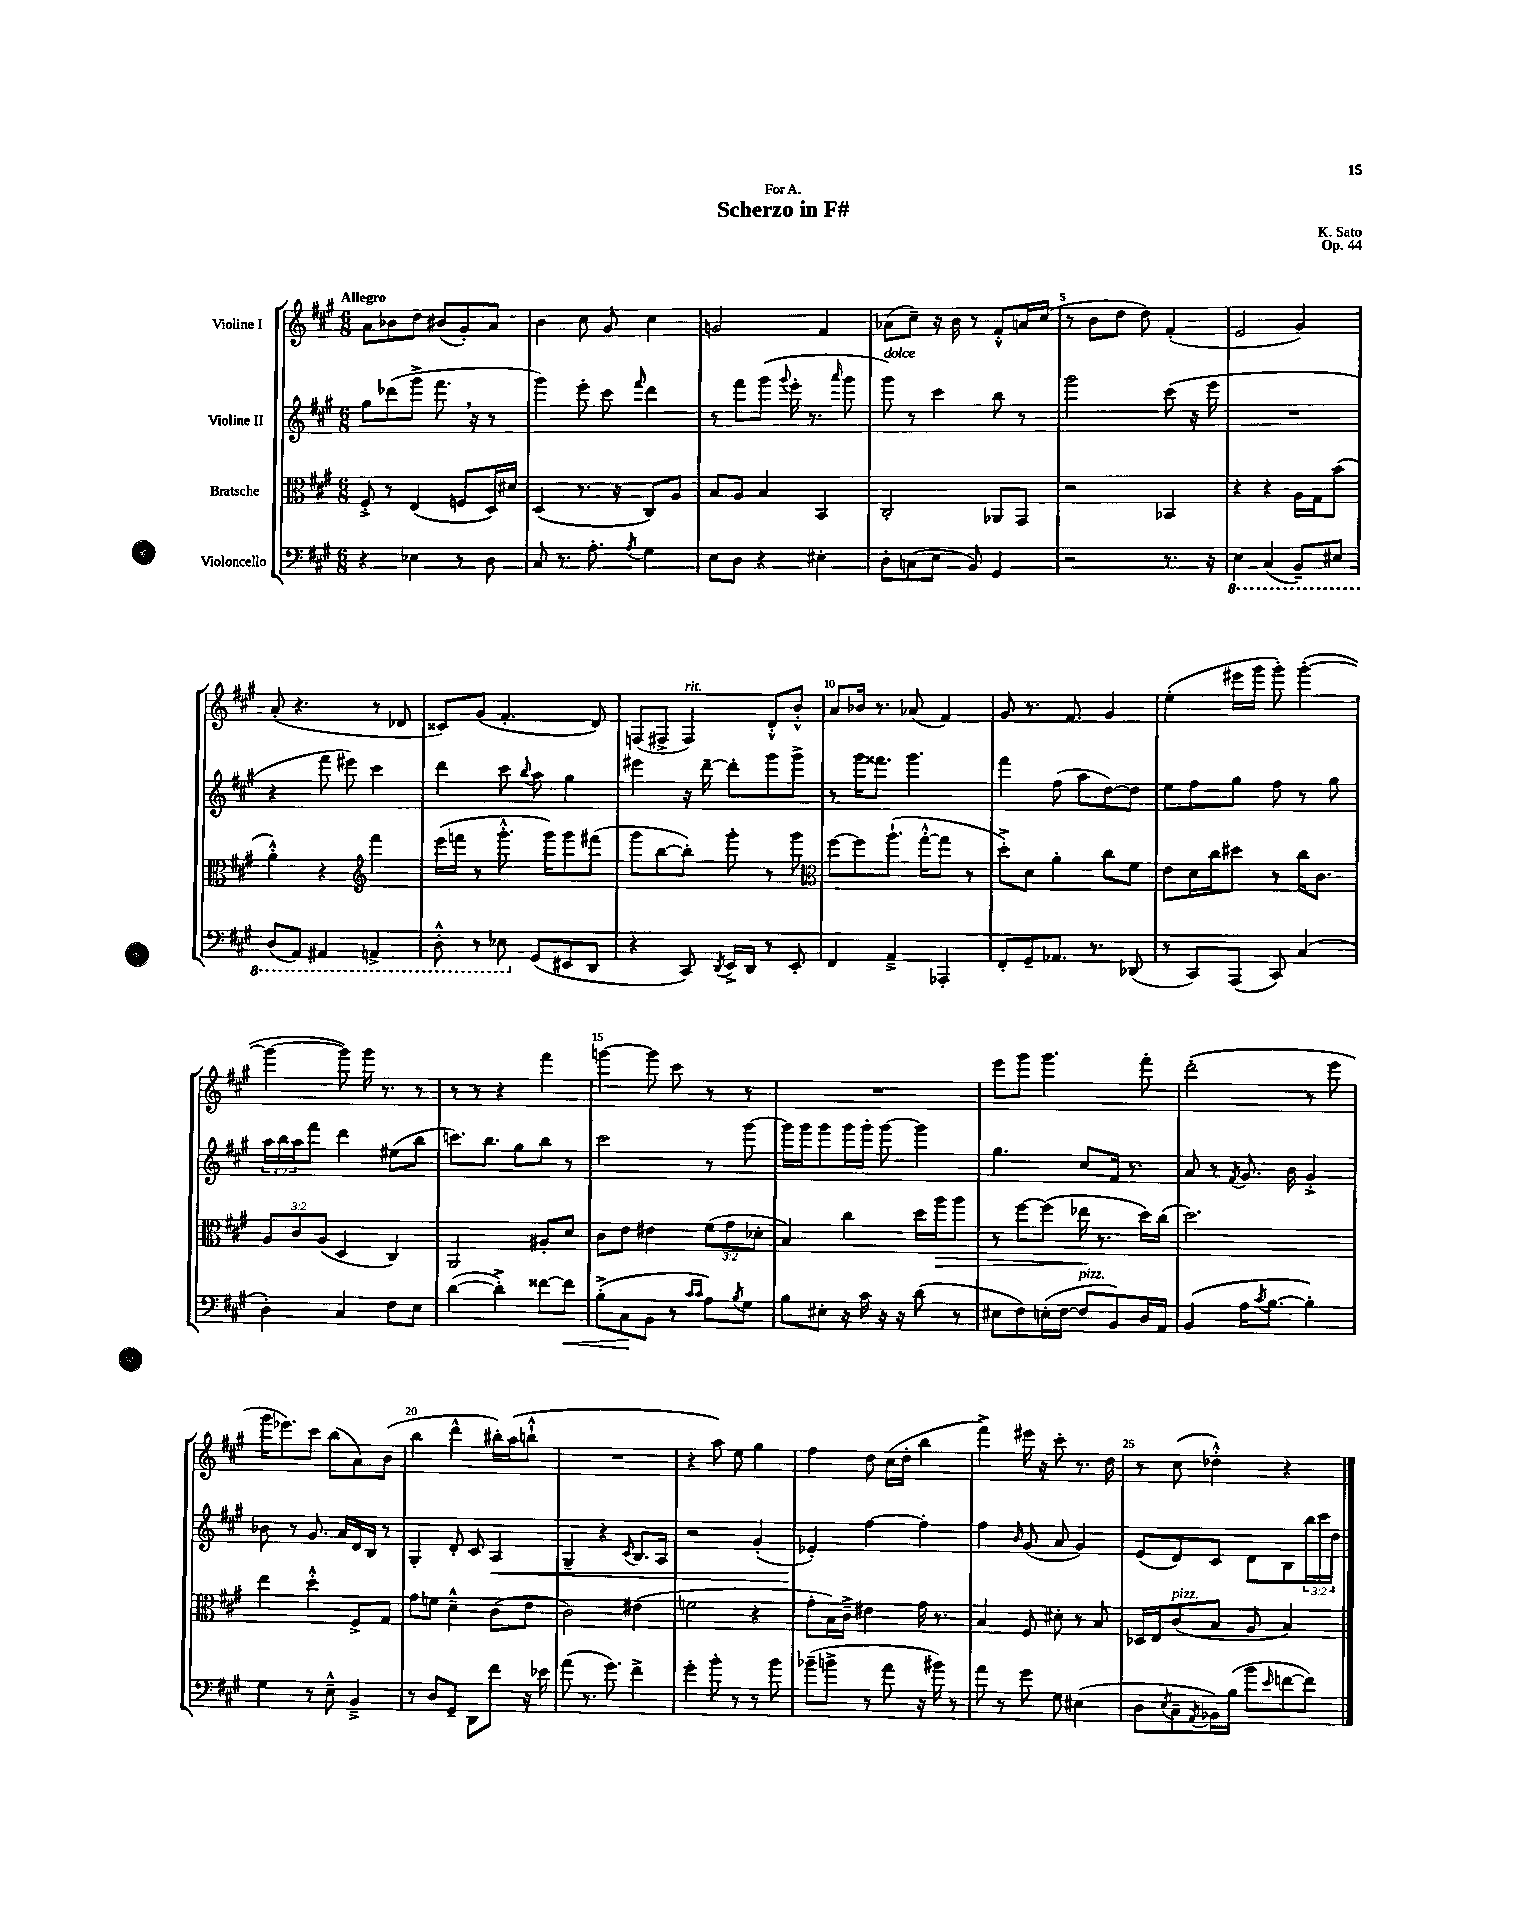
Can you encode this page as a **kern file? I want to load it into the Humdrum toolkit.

**kern	**kern	**kern	**kern
*staff4	*staff3	*staff2	*staff1
*clefF4	*clefC3	*clefG2	*clefG2
*k[f#c#g#]	*k[f#c#g#]	*k[f#c#g#]	*k[f#c#g#]
*M6/8	*M6/8	*M6/8	*M6/8
4r	8F#'^	8gg#	8a
.	8r	(8ddd-	8b-
4E-	(4E	8ggg#^	8dd
.	.	8.fff#	(8b#
8r	8F	.	8g#')
.	.	16r	.
8D	16D)	8r	8a
.	16d#	.	.
=	=	=	=
8C#	(4D	4ggg#)	4b
8.r	.	.	.
.	8.r	8eee'	8cc#
8.A'	.	.	.
.	.	8ccc#	8g#
.	16r	.	.
8qA	.	16qqfff#	.
4G#	8C#)	4ddd	4cc#
.	8A	.	.
=	=	=	=
8E	8B	8r	2g
8D	8A	8fff#	.
4r	4B	(8ggg#	.
.	.	8qqggg#	.
.	.	16eee'	.
.	.	8.r	.
4E#'	4BB	.	4f#
.	.	16qqaaa	.
.	.	8ggg#	.
=	=	=	=
8D'	2C#'	8ggg#)	(8a-
(8C	.	8r	8cc#~)
8E	.	4ccc#	16r
.	.	.	16b
8BB)	.	.	8r
4GG#	8AA-	8bb	8f#'^^
.	8GG#	8r	16a
.	.	.	(16cc#
=	=	=	=
2r	2r	2ggg#	8r
.	.	.	8b
.	.	.	8dd
.	.	.	8dd)
8.r	4BB-	(8ccc#	(4f#'
.	.	16r	.
16r	.	16eee	.
=	=	=	=
4EE	4r	2.r	2e
(4CC#	4r	.	.
8BBB~)	16A	.	4g#)
.	16G#	.	.
8EE#	(8b	.	.
=	=	=	=
(8DD	4a'^^)	4r	(8a'
8AAA)	.	.	4.r
4AAA#	4r	8fff#	.
.	.	8eee#)	.
*	*clefG2	*	*
4AAA^	4fff#	4ccc#	8r
.	.	.	8d-
=	=	=	=
8DD'^^	(16eee	4ddd	8c##)
.	16fff	.	.
8r	8r	.	(8g#
8EE-	8.ggg#'^^	8ccc#	4.f#'
.	.	8qqbb	.
(8GG#	.	8aa	.
.	16ggg#)	.	.
8EE#	8ggg#	4gg#	.
8DD	(8fff#	.	8d)
=	=	=	=
4r	8ggg#	4eee#	(8F
.	[8bb	.	8F#^
8CC#)	8bb'])	16r	4F#)
.	.	[16ddd~	.
8qDD	.	.	.
16EE^	8ggg#'	8ddd']	.
16DD	.	.	.
8r	8r	8ggg#	8d'^^
8EE'	8ggg#	8ggg#^	8b'^^
=	=	=	=
*	*clefC3	*	*
4FF#	[8ff#	8r	8a
.	8ff#]	16ggg#	16b-
.	.	8.fff##	8.r
4AA~^	(8.aa`	.	.
.	.	4.ggg#	(8a-
.	[16gg#'^^	.	.
4AAA-'	8gg#]	.	4f#)
.	8r	.	.
=	=	=	=
8FF#'	8dd'^)	4fff#	8g#
8GG#~	8d	.	8.r
8.AA-	4a'	(8ff#	.
.	.	.	8.f#
.	.	8aa	.
8.r	.	.	.
.	8cc#	[8dd)	4g#
(8DD-	8f#	8dd]	.
=	=	=	=
8r	8e	8ee	(4ee'
8CC#)	16d	8ff#	.
.	16cc#	.	.
(8AAA	8dd#	8gg#	16eee#
.	.	.	16ggg#
8CC#)	8r	8ff#	8ggg#')
(4C#	16cc#	8r	([4ggg#'
.	8.c#	.	.
.	.	8gg#	.
=	=	=	=
4D')	12A	24aa	4ggg#_
.	.	24bb	.
.	12c#	24aa	.
.	.	8fff#	.
.	(12A	.	.
4C#	4D	4ddd	8ggg#])
.	.	.	16ggg#
.	.	.	8.r
8F#	4C#)	(8ee#	.
8E	.	8bb	8r
=	=	=	=
([4d	2AA	8.ccc)	8r
.	.	.	8r
.	.	8.bb	.
4d'^])	.	.	4r
.	.	8gg#	.
[8f##	8A#'	8bb	4fff#
8f##]	8d	8r	.
=	=	=	=
(8B'^	8c#	2ccc#	[4ggg
8C#	8e	.	.
8BB	4e#	.	8ggg]
8r	.	.	8ccc#
16qqc#	.	.	.
16qqc#	.	.	.
8A)	(12f#	8r	8r
.	12g#	.	.
8qB	.	.	.
8G#	.	[8ggg#	8r
.	12d-'	.	.
=	=	=	=
8B	4B)	16ggg#]	2.r
.	.	16ggg#	.
8E#'	.	8ggg#	.
16r	4cc#	16ggg#	.
16c#	.	16ggg#'	.
16r	.	[8ggg#	.
16r	.	.	.
(8d	16dd	4ggg#]	.
.	16aa	.	.
8r	8aa	.	.
=	=	=	=
8E#	8r	4.gg#	8eee
8F#)	[8ff#	.	8ggg#
(16E'	(8ff#]	.	4.ggg#
[16F#	.	.	.
8F#]	16ee-	8cc#	.
.	8.r	.	.
8BB)	.	16f#	.
.	.	8.r	.
16D	16dd)	.	8fff#'
16AA	(16cc#	.	.
=	=	=	=
(4BB	2.dd)	8a	(2ddd'
.	.	8r	.
.	.	8qf#	.
16A	.	8.g#	.
8qc#	.	.	.
[8.B	.	.	.
.	.	16b	.
4B'])	.	4g#'^	8r
.	.	.	8eee
=	=	=	=
4G#	4ee	8b-	16ggg#
.	.	.	8.eee-)
.	.	8r	.
8r	4dd'^^	8.g#	8ccc#
8E~^^	.	.	(8bb
.	.	16a	.
4BB~^	8F#^	16d	8a)
.	.	16B	.
.	8G#	8r	(8b
=	=	=	=
8r	8g#	4G#'	4bb
8D	8f	.	.
8GG#~	4d~^^	8d'	4ddd^^
8DD	.	8c#	.
8f#	(8c#	4A	16bb#')
.	.	.	(16aa
16r	8e	.	8bb`^^
16e-	.	.	.
=	=	=	=
(8a	2c#)	4G#~	2.r
8.r	.	.	.
.	.	4r	.
8.g#)	.	.	.
.	.	8qc#	.
4f#^	(4e#	8.B	.
.	.	16A	.
=	=	=	=
4g#'	2f	2r	4r
8b'	.	.	8aa)
8r	.	.	8ee
8r	4r	(4g#'	4gg#
8b	.	.	.
=	=	=	=
(8b-~	8g#'	4e-')	4ff#
8b^	16B)	.	.
.	16c#~^	.	.
8r	4e#	[4ff#	8dd
8a	.	.	(16cc#
.	.	.	16dd'
16r	16g#	4ff#']	4bb
16b#)	8.r	.	.
8r	.	.	.
=	=	=	=
8a	4B	4ff#	4fff#^)
8r	.	.	.
.	.	16qqb	.
8g#	8F#	(8g#	16eee#
.	.	.	16r
8G#	8d#'	8a	8ccc#'
(4E#	8r	4g#)	8.r
.	8B	.	.
.	.	.	16dd
=	=	=	=
8D	16D-	(8e	8r
.	16E	.	.
8qE	.	.	.
8C#~	(8c#	8d)	(8cc#
8qAA	.	.	.
16BB-)	8B	8c#	4dd-'^^)
(16B	.	.	.
8b	8A	8d	.
16qqe	.	.	.
[8f	4B)	8B	4r
8f])	.	24bb	.
.	.	24ccc#	.
.	.	24dd	.
==	==	==	==
*-	*-	*-	*-
